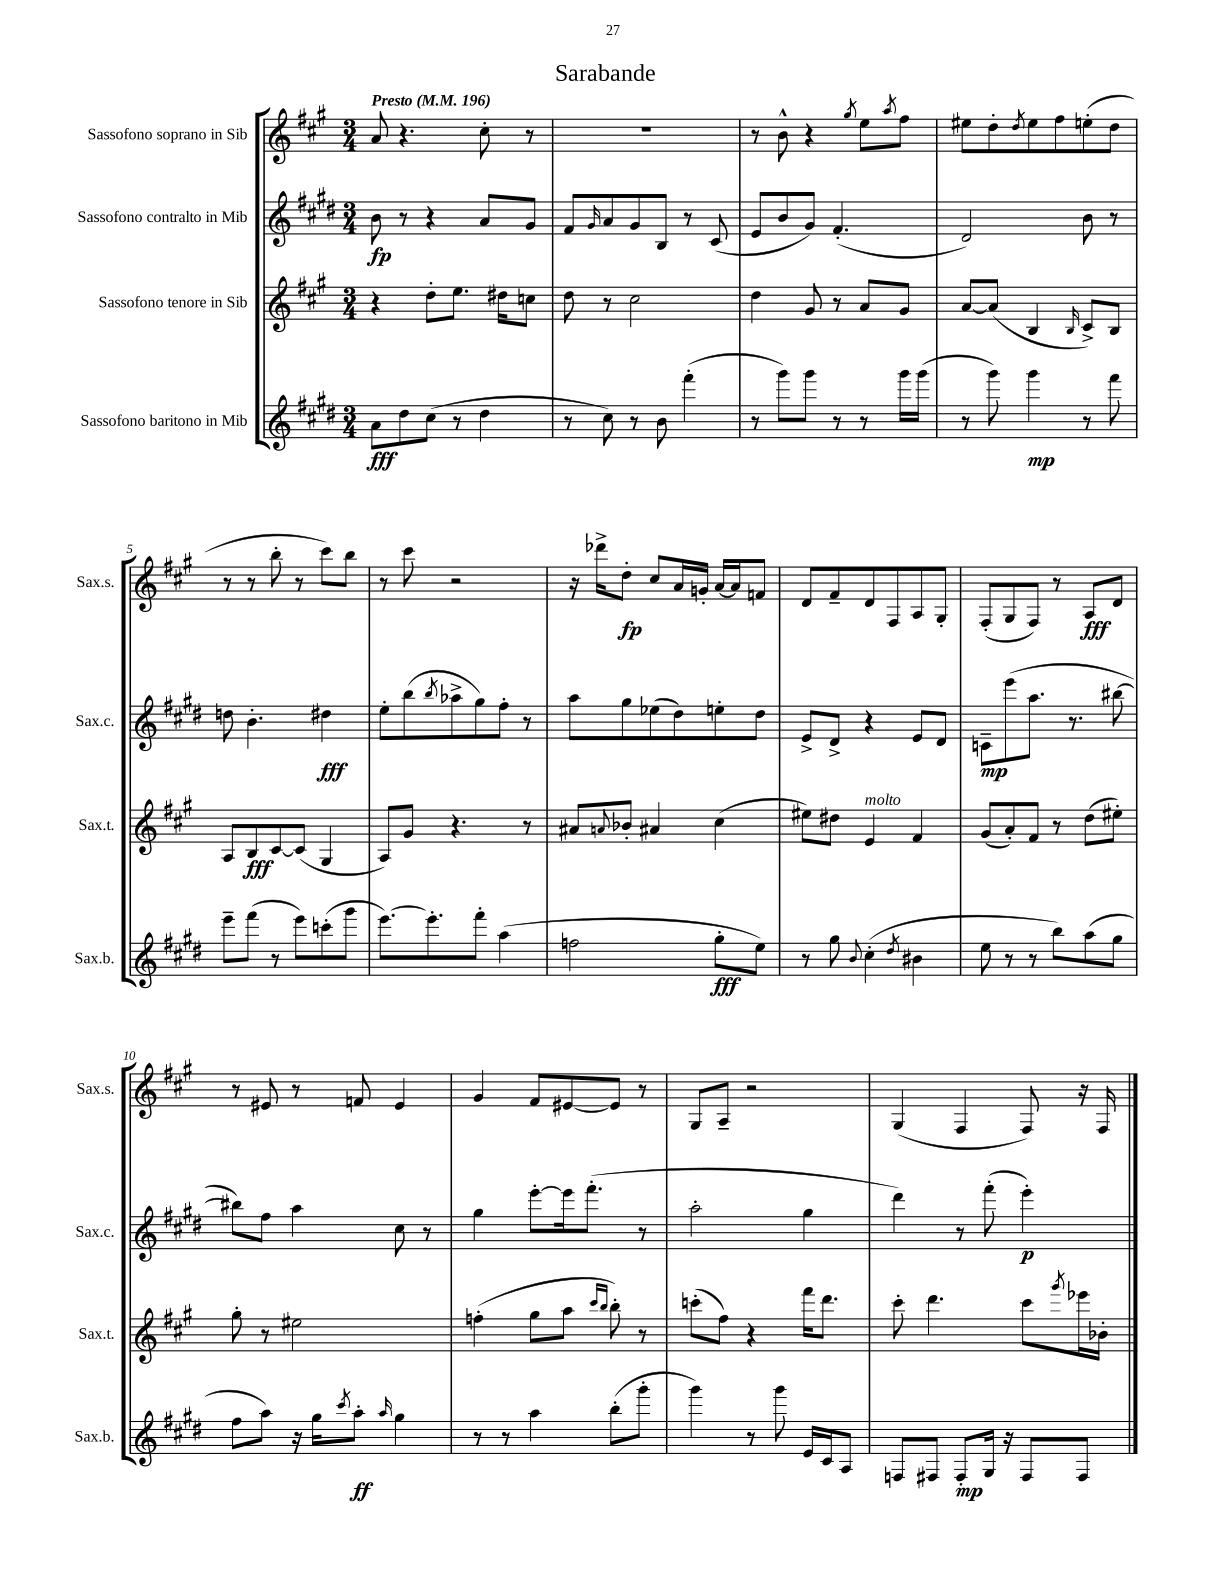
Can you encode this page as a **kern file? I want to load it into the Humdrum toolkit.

**kern	**kern	**kern	**kern
*staff4	*staff3	*staff2	*staff1
*clefG2	*clefG2	*clefG2	*clefG2
*k[f#c#g#d#]	*k[f#c#g#]	*k[f#c#g#d#]	*k[f#c#g#]
*M3/4	*M3/4	*M3/4	*M3/4
*MM196	*MM196	*MM196	*MM196
8a	4r	8b	8a
8dd#	.	8r	4.r
(8cc#	8dd'	4r	.
8r	8.ee	.	.
4dd#	.	8a	8cc#'
.	16dd#	.	.
.	8cc	8g#	8r
=	=	=	=
8r	8dd	8f#	2.r
.	.	16qqg#	.
8cc#)	8r	8a	.
8r	2cc#	8g#	.
8b	.	8B	.
(4fff#'	.	8r	.
.	.	(8c#	.
=	=	=	=
8r	4dd	8e	8r
8ggg#)	.	8b	8b^^
8ggg#	8g#	8g#)	4r
8r	8r	(4.f#'	.
.	.	.	8qgg#
8r	8a	.	8ee
.	.	.	8qaa
16ggg#	8g#	.	8ff#
(16ggg#	.	.	.
=	=	=	=
8r	[8a	2d#)	8ee#
8ggg#)	(8a]	.	8dd'
.	.	.	8qdd
4ggg#	4B	.	8ee#
.	.	.	8ff#
.	16qqB	.	.
8r	8c#^)	8b	(8ee'
8fff#	8B	8r	8dd
=	=	=	=
8eee~	8A	8dd	8r
(8fff#	8B	4.b'	8r
8r	[8c#	.	8bb'
8eee)	(8c#]	.	8r
(8ccc'	4G#	4dd#	8ccc#)
8ggg#	.	.	8bb
=	=	=	=
[8.eee)	8A)	8ee'	8r
.	8g#	(8bb	8ccc#
8.eee']	.	.	.
.	.	8qbb	.
.	4.r	8aa-^	2r
8fff#'	.	8gg#)	.
(4aa	.	8ff#'	.
.	8r	8r	.
=	=	=	=
2ff	8a#	8aa	16r
.	.	.	16ddd-^
.	8qqa	.	.
.	8b-'	8gg#	8dd'
.	4a#	(8ee-	8cc#
.	.	8dd#)	16a
.	.	.	16g'
8gg#'	(4cc#	8ee'	[16a
.	.	.	16a]
8ee)	.	8dd#	8f
=	=	=	=
8r	8ee#)	8e^	8d
8gg#	8dd#	8d#^	8f#~
8qqb	.	.	.
(4cc#'	4e	4r	8d
.	.	.	8F#
8qdd#	.	.	.
4b#	4f#	8e	8A
.	.	8d#	8G#'
=	=	=	=
8ee	(8g#	8c~	(8F#'
8r	8a')	(8eee	8G#
8r	8f#	8.aa	8F#)
8bb)	8r	.	8r
.	.	8.r	.
(8aa	(8dd	.	8A
8gg#	8ee#')	[8bb#	8d
=	=	=	=
8ff#	8gg#'	8bb#])	8r
8aa)	8r	8ff#	8e#
16r	2ee#	4aa	8r
16gg#	.	.	.
8qccc#	.	.	.
8aa'	.	.	8f
16qqaa	.	.	.
4gg#	.	8cc#	4e#
.	.	8r	.
=	=	=	=
8r	(4ff'	4gg#	4g#
8r	.	.	.
4aa	8gg#	[8eee'	8f#
.	8aa	16eee]	[8e#
.	.	(8.fff#'	.
.	16qqccc#	.	.
.	16qqbb	.	.
(8bb'	8bb')	.	8e#]
8ggg#'	8r	8r	8r
=	=	=	=
4ggg#)	(8ccc'	2aa'	8G#
.	8ff#)	.	8A~
8r	4r	.	2r
8ggg#	.	.	.
16e	16fff#	4gg#	.
16c#	8.ddd	.	.
8A	.	.	.
=	=	=	=
8F	8ccc#'	4ddd#)	(4G#
8F#	4.ddd	.	.
8F#'	.	8r	4F#
16G#	.	(8fff#'	.
16r	.	.	.
8F#	8ccc#	4eee')	8F#)
.	8qggg#	.	.
8F#	16eee-	.	16r
.	16b-'	.	16F#
==	==	==	==
*-	*-	*-	*-
